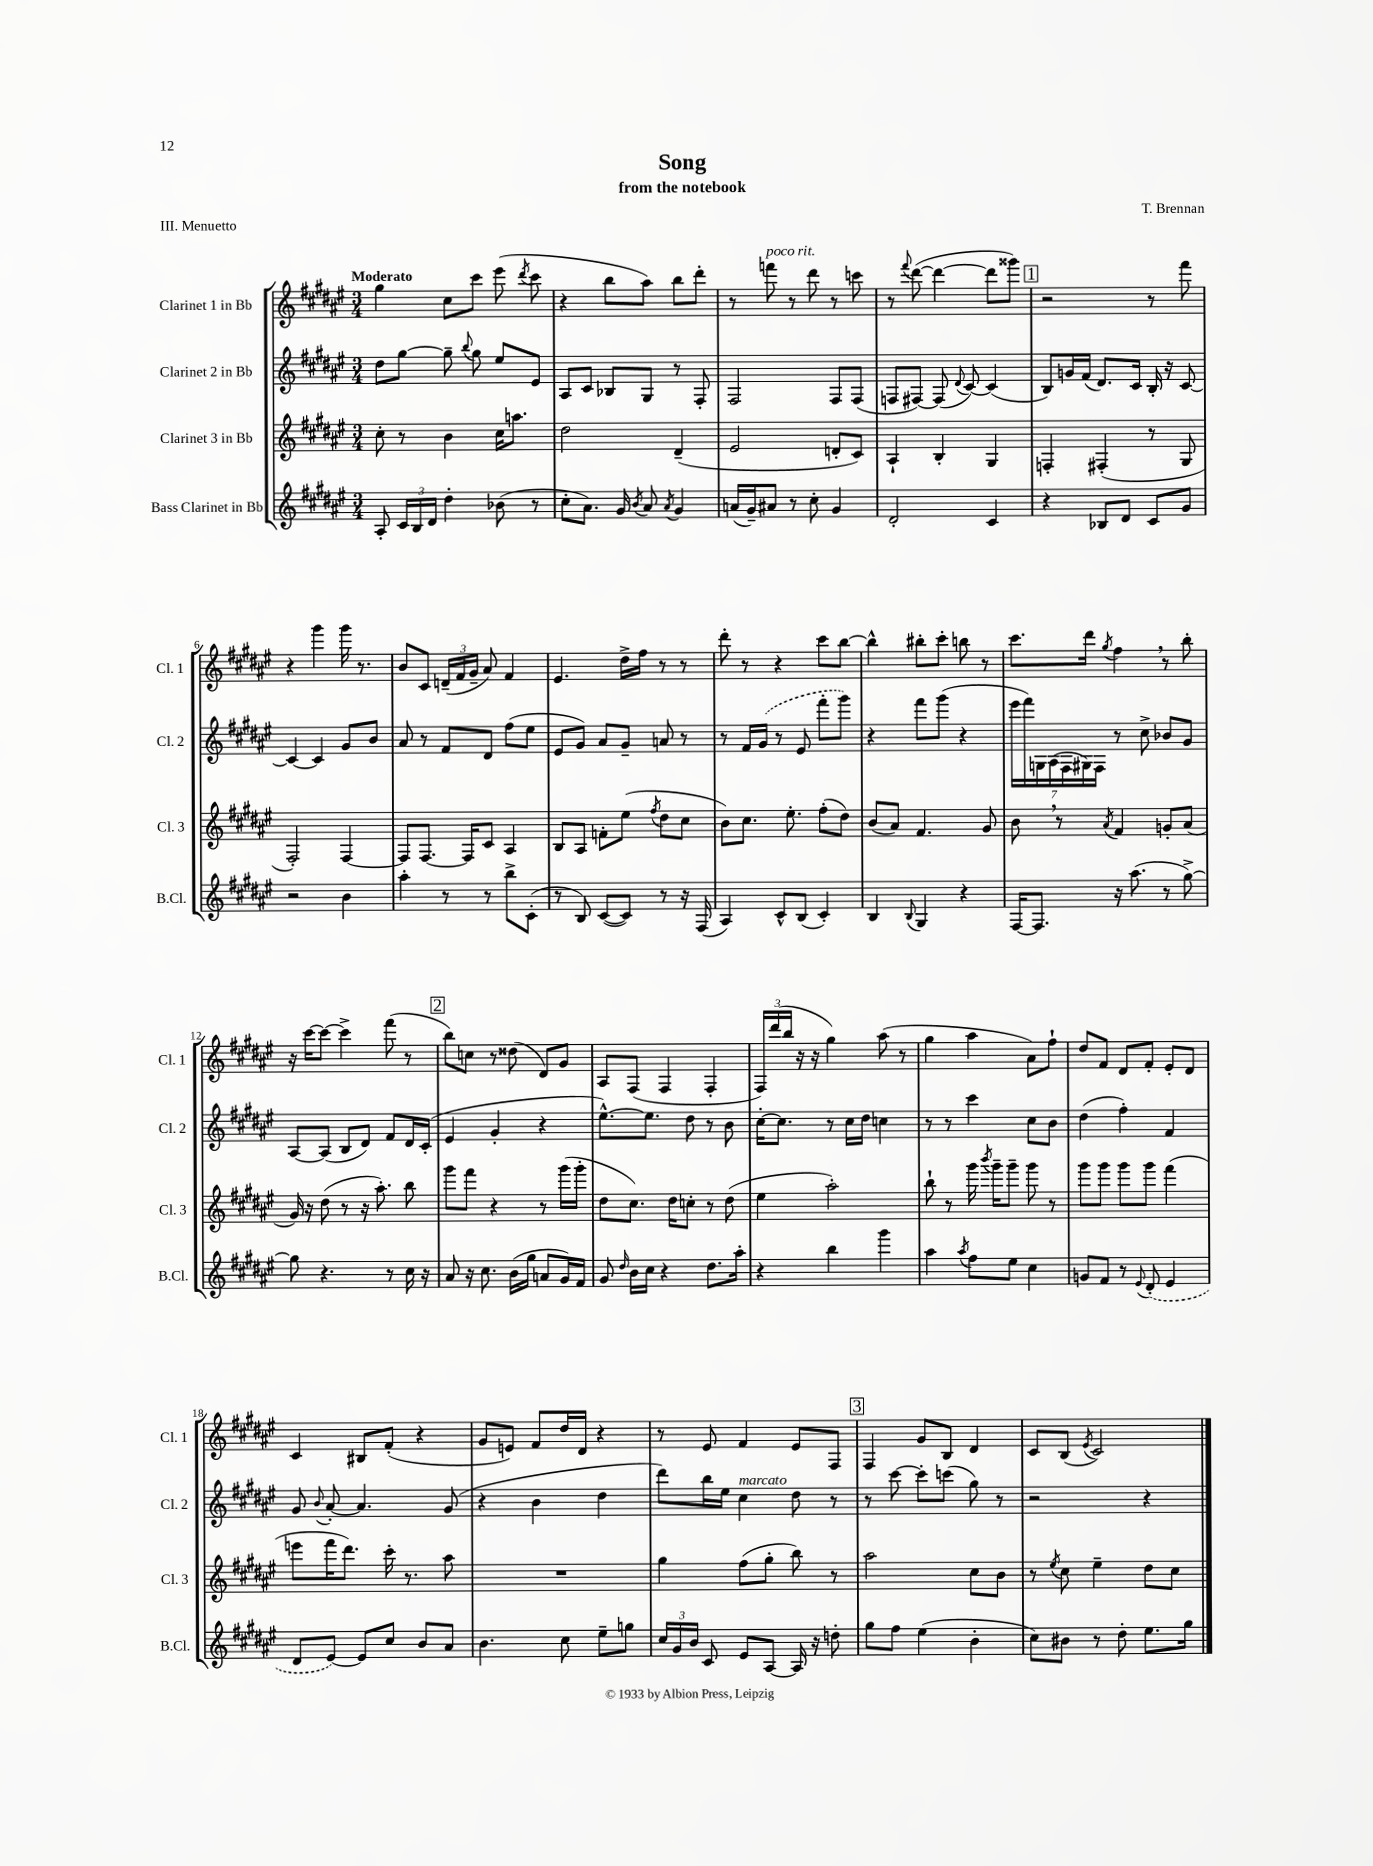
\header { title = "Song" composer = "T. Brennan" subtitle = "from the notebook" piece = "III. Menuetto" }
<<
\new StaffGroup <<
\new Staff = "s0" \with { instrumentName = "Clarinet 1 in Bb" shortInstrumentName = "Cl. 1" } {
    \clef treble \key fis \major \numericTimeSignature \time 3/4 \tempo "Moderato"
    \autoBeamOff gis''4 cis''8[ cis'''8] eis'''8( \acciaccatura { dis'''8 } cis'''8 |
    r4 b''8[ ais''8]) b''8[ dis'''8]-. |
    r8 f'''8^\markup { \italic "poco rit." } r8 dis'''8 r8 c'''8 |
    r8 \appoggiatura { fis'''8 } dis'''8~( dis'''4~ dis'''8[ gisis'''8]) |
    \mark \markup { \box "1" } r2 r8 fis'''8 |
    r4 gis'''4 gis'''16 r8. |
    b'8[ cis'8] \tuplet 3/2 { d'16[--( fis'16 gis'16]-- } ais'8) fis'4 |
    eis'4. dis''16[-> fis''16] r8 r8 |
    dis'''8-. r8 r4 cis'''8[ b''8]~ |
    b''4-^ bis''8[-. cis'''8]-. b''8 r8 |
    cis'''8.[ dis'''16] \acciaccatura { gis''8 } fis''4 \breathe r8 b''8-. |
    r16 cis'''16[~ cis'''8]~ cis'''4-> fis'''8( r8 |
    \mark \markup { \box "2" } b''8[) c''8] r8 disis''8( dis'8[) gis'8] |
    ais8[ fis8]( fis4 fis4-. |
    \tuplet 3/2 { fis16[) dis'''16( b''16] } r16 r16 gis''4) ais''8( r8 |
    gis''4 ais''4 ais'8[) fis''8]-! |
    dis''8[ fis'8] dis'8[ fis'8]-. eis'8[-. dis'8] |
    cis'4 bis8[ fis'8]-.( r4 |
    gis'8[ e'8]) fis'8[ dis''16 dis'16] r4 |
    r8 eis'8 fis'4 eis'8[ fis8] |
    \mark \markup { \box "3" } fis4 gis'8[ b8] dis'4 |
    cis'8[ b8]( \acciaccatura { eis'8 } cis'2) \bar "|." |
}
\new Staff = "s1" \with { instrumentName = "Clarinet 2 in Bb" shortInstrumentName = "Cl. 2" } {
    \clef treble \key fis \major \numericTimeSignature \time 3/4
    \autoBeamOff dis''8[ gis''8]~ gis''8-- \appoggiatura { b''8 } gis''8 eis''8[ eis'8] |
    ais8[ cis'8] bes8[ gis8] r8 fis8-. |
    fis2 fis8[ fis8]( |
    f8[ fis8]~) fis8( \appoggiatura { dis'8 } cis'8~) cis'4( |
    \mark \markup { \box "1" } b8[) g'16 fis'16]( dis'8.[) cis'16] b16-. r16 cis'8~ |
    cis'4~ cis'4 gis'8[ b'8] |
    ais'8 r8 fis'8[ dis'8] fis''8[( eis''8] |
    eis'8[ gis'8]) ais'8[ gis'8]-- a'8 r8 |
    r8 fis'16[ \once \slurDashed gis'16]( r8 eis'8 fis'''8[-. gis'''8]) |
    r4 fis'''8[ gis'''8]( r4 |
    \tuplet 7/4 { eis'''16[ fis'''16) g16 ais16( fis16 gis16) fis16] } r8 cis''8-> bes'8[ gis'8] |
    ais8[~ ais8]( b8[ dis'8]) fis'8[ dis'16 cis'16]-.( |
    \mark \markup { \box "2" } eis'4 gis'4-. r4 |
    eis''8.[~-^) eis''8.] dis''8 r8 b'8 |
    cis''16[~-. cis''8.] r8 cis''16[ dis''16] c''4 |
    r8 r8 cis'''4 cis''8[ b'8] |
    dis''4( fis''4-.) fis'4 |
    gis'8 \appoggiatura { b'8 } ais'8~-. ais'4. gis'8( |
    r4 b'4 dis''4 |
    dis'''8[) b''16 eis''16] cis''4^\markup { \italic "marcato" } dis''8 r8 |
    \mark \markup { \box "3" } r8 cis'''8~ cis'''8[-. c'''8]( gis''8) r8 |
    r2 r4 \bar "|." |
}
\new Staff = "s2" \with { instrumentName = "Clarinet 3 in Bb" shortInstrumentName = "Cl. 3" } {
    \clef treble \key fis \major \numericTimeSignature \time 3/4
    \autoBeamOff cis''8-. r8 b'4 cis''16[ a''8.] |
    dis''2 dis'4--( |
    eis'2 d'8[-. cis'8]) |
    ais4-! b4-. gis4 |
    \mark \markup { \box "1" } f4-. fis4-.( r8 gis8 |
    fis2-.) fis4~ |
    fis8[ fis8.]~ fis16[ cis'8] ais4 |
    b8[ ais8] f'8[-. eis''8]( \acciaccatura { fis''8 } dis''8[ cis''8] |
    b'8[) cis''8.] eis''8.-. fis''8[-.( dis''8]) |
    b'8[( ais'8]) fis'4. gis'8 |
    b'8 \breathe r8 \acciaccatura { ais'8 } fis'4 g'8[-. ais'8]( |
    gis'16) r16 dis''8( r8 r16 ais''8.-.) b''8 |
    \mark \markup { \box "2" } gis'''8[ fis'''8] r4 r8 gis'''16[( gis'''16]-. |
    dis''8[ cis''8.]) dis''16[ c''8]-. r8 dis''8( |
    eis''4 ais''2-.) |
    b''8-! r8 gis'''16 \acciaccatura { b'''8 } gis'''16[-- gis'''8]-- gis'''8 r8 |
    gis'''8[ gis'''8] gis'''8[ gis'''8] fis'''4( |
    e'''8[ fis'''16 dis'''8.]) cis'''16-. r8. ais''8 |
    R2. |
    gis''4 fis''8[( gis''8]-. b''8) r8 |
    \mark \markup { \box "3" } ais''2 cis''8[ b'8] |
    r8 \acciaccatura { eis''8 } cis''8 eis''4-- dis''8[ cis''8] \bar "|." |
}
\new Staff = "s3" \with { instrumentName = "Bass Clarinet in Bb" shortInstrumentName = "B.Cl." } {
    \clef treble \key fis \major \numericTimeSignature \time 3/4
    \autoBeamOff ais8-. \tuplet 3/2 { cis'16[ b16 dis'16] } dis''4-. bes'8( r8 |
    cis''8[-. ais'8.]) gis'16 \acciaccatura { b'8 } ais'8 \acciaccatura { ais'8 } gis'4 |
    a'16[( gis'16--) ais'8] r8 cis''8-. gis'4 |
    dis'2-. cis'4 |
    \mark \markup { \box "1" } r4 bes8[ dis'8] cis'8[ gis'8] |
    r2 b'4 |
    ais''4-. r8 r8 b''8[-> cis'8]-.( |
    r8 b8) cis'8[~( cis'8]) r8 r16 fis16( |
    ais4) cis'8[-^ b8]( cis'4-.) |
    b4 \appoggiatura { b8 } gis4 r4 |
    fis16[~ fis8.] r16 ais''8.( r8 gis''8~->) |
    gis''8 r4. r8 cis''16 r16 |
    \mark \markup { \box "2" } ais'8 r16 cis''8. b'16[( gis''16] a'8[ gis'16) fis'16] |
    gis'8 \grace { dis''16 } b'16[ cis''16] r4 dis''8.[ ais''16]-. |
    r4 b''4 gis'''4 |
    ais''4 \acciaccatura { ais''8 } fis''8[ eis''8] cis''4 |
    g'8[ fis'8] r8 \appoggiatura { eis'8 } \once \slurDashed dis'8-.( eis'4 |
    dis'8[ eis'8]~) eis'8[ cis''8] b'8[ ais'8] |
    b'4. cis''8 eis''8[-- g''8] |
    \tuplet 3/2 { cis''16[ gis'16 b'16] } cis'8 eis'8[ ais8]~ ais16 r16 d''8-. |
    \mark \markup { \box "3" } gis''8[ fis''8] eis''4( b'4-. |
    cis''8[) bis'8] r8 dis''8-. eis''8.[ gis''16] \bar "|." |
}
>>
>>
